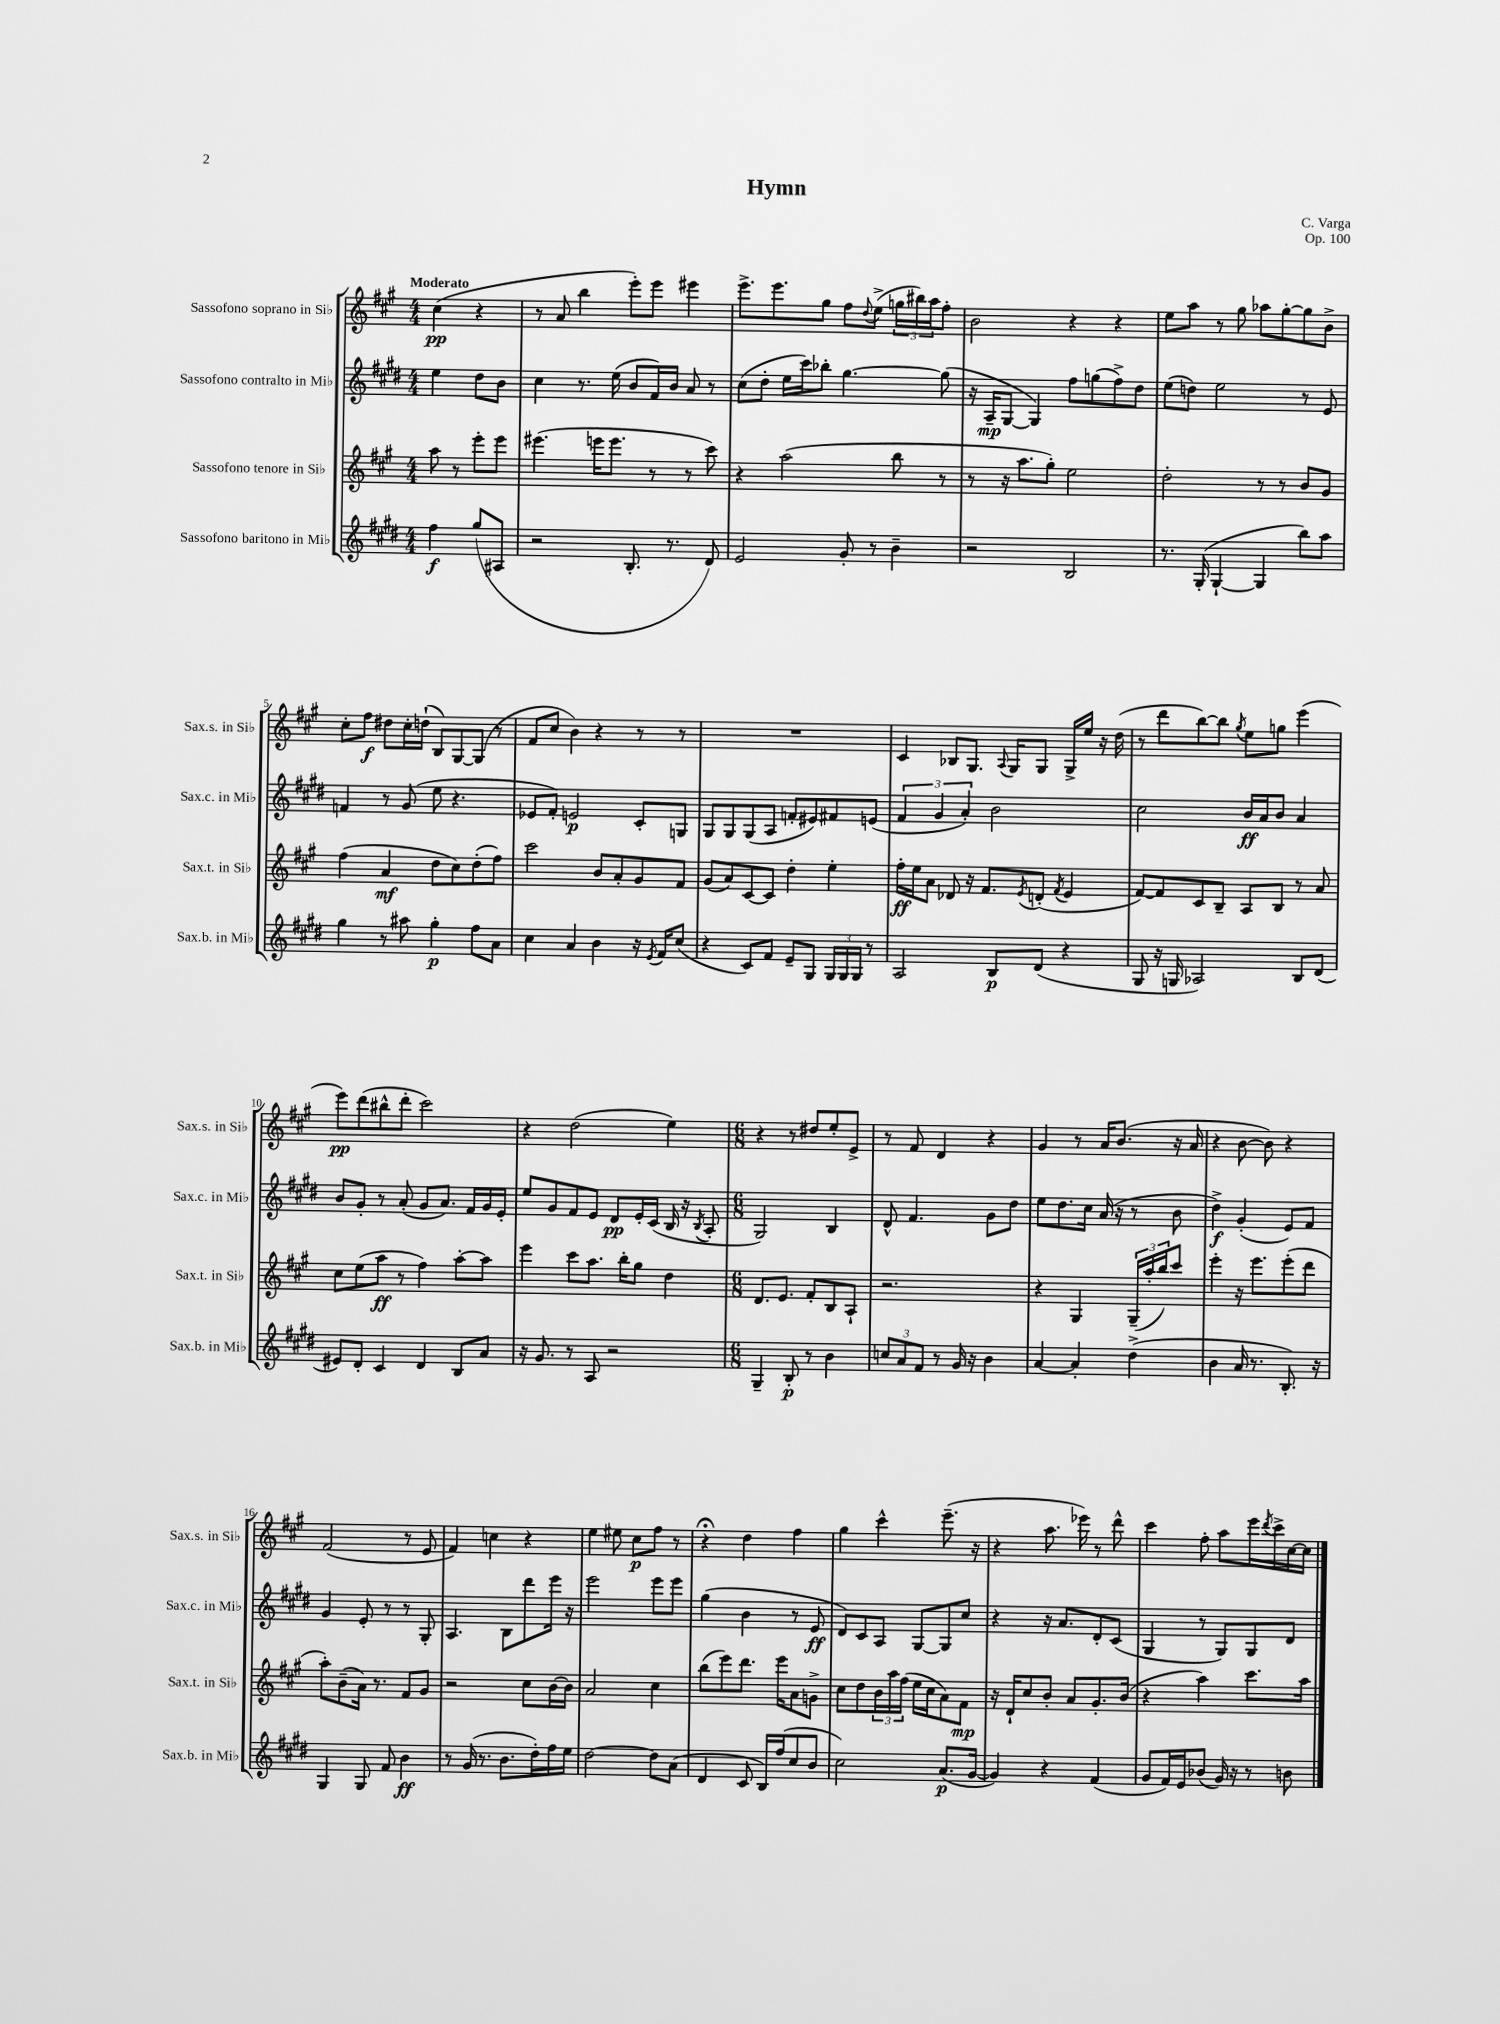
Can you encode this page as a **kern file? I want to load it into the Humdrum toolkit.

**kern	**dynam	**kern	**dynam	**kern	**dynam	**kern	**dynam
*part4	*part4	*part3	*part3	*part2	*part2	*part1	*part1
*staff4	*staff4	*staff3	*staff3	*staff2	*staff2	*staff1	*staff1
*I"Sassofono baritono in Mi♭	*	*I"Sassofono tenore in Si♭	*	*I"Sassofono contralto in Mi♭	*	*I"Sassofono soprano in Si♭	*
*I'Sax.b. in Mi♭	*	*I'Sax.t. in Si♭	*	*I'Sax.c. in Mi♭	*	*I'Sax.s. in Si♭	*
*clefG2	*	*clefG2	*	*clefG2	*	*clefG2	*
*k[f#c#g#d#]	*	*k[f#c#g#]	*	*k[f#c#g#d#]	*	*k[f#c#g#]	*
*M4/4	*	*M4/4	*	*M4/4	*	*M4/4	*
=	=	=	=	=	=	=	=
!	!	!	!	!	!	!LO:TX:a:B:t=Moderato	!
4ff#\	f	8aa\	.	4ee\	.	(4cc#\	pp
.	.	8r	.	.	.	.	.
(8gg#/L	.	8eee'\L	.	8dd#\L	.	4r	.
8A#X/J	.	8eee\J	.	8b\J	.	.	.
=1	=1	=1	=1	=1	=1	=1	=1
2r	.	(4.eee#X\	.	4cc#\	.	8r	.
.	.	.	.	.	.	8a/	.
.	.	.	.	8.r	.	4bb\	.
.	.	16eeen\KL	.	.	.	.	.
.	.	8.eee\J	.	(16ee\	.	.	.
8.B'/	.	.	.	8b/L	.	8eee'\L)	.
.	.	8r	.	16f#/L)	.	8eee\J	.
8.r	.	.	.	16b/JJ	.	.	.
.	.	8r	.	8a/	.	4eee#X\	.
8d#/)	.	8ccc#\)	.	8r	.	.	.
=2	=2	=2	=2	=2	=2	=2	=2
2e/	.	4r	.	(8cc#\L	.	8.eee^\L	.
.	.	.	.	8dd#'\J	.	.	.
.	.	.	.	.	.	8.eee\	.
.	.	(2aa\	.	16ee\LL	.	.	.
.	.	.	.	16ccc#\J)	.	.	.
.	.	.	.	8bb-X'\J	.	8gg#\J	.
8g#'/	.	.	.	[4.gg#\	.	8ff#\L	.
.	.	.	.	.	.	8qqdd/	.
8r	.	.	.	.	.	(8ee^\J	.
4b~\	.	8bb\	.	.	.	24ggn\LL	.
.	.	.	.	.	.	24bb#X\)	.
.	.	.	.	.	.	24aa\J	.
.	.	8r	.	(8gg#\]	.	8ff#'\J	.
=3	=3	=3	=3	=3	=3	=3	=3
2r	.	8r	.	16r	.	2b\	.
.	.	.	.	16A~/KL	mp	.	.
.	.	16r	.	[8G#/J	.	.	.
.	.	8.aa\L	.	.	.	.	.
.	.	.	.	4G#/])	.	.	.
.	.	8gg#'\J)	.	.	.	.	.
2B/	.	2ee\	.	8ff#\L	.	4r	.
.	.	.	.	(8ggn\	.	.	.
.	.	.	.	8ff#^\)	.	4r	.
.	.	.	.	8dd#\J	.	.	.
=4	=4	=4	=4	=4	=4	=4	=4
8.r	.	2dd'\	.	(8ee\L	.	8ee\L	.
.	.	.	.	8ddn\J)	.	8aa\J	.
(16G#'/	.	.	.	.	.	.	.
[4G#`/	.	.	.	2ee\	.	8r	.
.	.	.	.	.	.	8gg#\	.
4G#/]	.	8r	.	.	.	8aa-X\L	.
.	.	8r	.	.	.	[8gg#'\	.
8bb\L)	.	8b/L	.	8r	.	8gg#\]	.
8aa\J	.	8g#/J	.	8e/	.	8b^\J	.
!!LO:LB:g=z
=5	=5	=5	=5	=5	=5	=5	=5
4gg#\	.	(4ff#\	.	4fn/	.	8cc#'\L	.
.	.	.	.	.	.	8ff#\J	f
8r	.	4a/	mf	8r	.	8dd#X\L	.
8aa#X\	.	.	.	(8g#/	.	16cc#'\L	.
.	.	.	.	.	.	(16ddn`\JJ	.
4gg#'\	p	8dd\L	.	8ee\	.	8B/L)	.
.	.	8cc#\)	.	4.r	.	[8G#/	.
8ff#\L	.	(8dd'\	.	.	.	(8G#/J]	.
8a\J	.	8ff#\J)	.	.	.	8r	.
=6	=6	=6	=6	=6	=6	=6	=6
4cc#\	.	2ccc#\	.	8e-X/L	.	8f#/L	.
.	.	.	.	8f#'/J)	.	8cc#/J	.
4a/	.	.	.	2en/	p	4b\)	.
4b\	.	8b/L	.	.	.	4r	.
.	.	8a'/	.	.	.	.	.
16r	.	8g#/	.	8c#'/L	.	8r	.
8qe/	.	.	.	.	.	.	.
16f#/KL	.	.	.	.	.	.	.
(8cc#/J	.	8f#/J	.	8Gn/J	.	8r	.
=7	=7	=7	=7	=7	=7	=7	=7
4r	.	(8g#/L	.	8G#/L	.	1r	.
.	.	8a/)	.	8G#/	.	.	.
8c#/L)	.	[8c#/	.	(8G#/	.	.	.
8f#/J	.	8c#/J]	.	8A/J	.	.	.
8e~/L	.	4dd'\	.	8fn'/L	.	.	.
8G#/J	.	.	.	8e#X/)	.	.	.
24G#/LL	.	4ee'\	.	8f#X/	.	.	.
24G#/	.	.	.	.	.	.	.
24G#/JJ	.	.	.	.	.	.	.
8r	.	.	.	(8en/J	.	.	.
=8	=8	=8	=8	=8	=8	=8	=8
2A/	.	16ff#'\LL	ff	6f#/	.	4c#/	.
.	.	16ee\J	.	.	.	.	.
.	.	8a\J	.	.	.	.	.
.	.	.	.	6g#/	.	.	.
.	.	8d-X/	.	.	.	8B-X/L	.
.	.	.	.	6a'/)	.	.	.
.	.	16r	.	.	.	8.G#/J	.
.	.	8.f#/L	.	.	.	.	.
8B/L	p	.	.	2b\	.	.	.
.	.	.	.	.	.	8qqA/	.
.	.	.	.	.	.	16G#/KL	.
.	.	8qe/	.	.	.	.	.
(8d#/J	.	(8dn'/J	.	.	.	8G#/J	.
.	.	8qf#/	.	.	.	.	.
4r	.	4e/	.	.	.	16G#^/LL	.
.	.	.	.	.	.	16ee/JJ	.
.	.	.	.	.	.	16r	.
.	.	.	.	.	.	(16dd\	.
=9	=9	=9	=9	=9	=9	=9	=9
8G#/	.	[8f#/L)	.	2cc#\	.	8r	.
16r	.	8f#/]	.	.	.	8ddd\L	.
16Gn/	.	.	.	.	.	.	.
2A-X/)	.	8c#/	.	.	.	[8bb\)	.
.	.	8B~/J	.	.	.	8bb\J]	.
.	.	.	.	.	.	8qgg#/	.
.	.	8A/L	.	16b/LL	ff	8ee\L	.
.	.	.	.	16a/J	.	.	.
.	.	8B/J	.	8b/J	.	8ggn\J	.
8B/L	.	8r	.	4a/	.	(4eee\	.
(8d#/J	.	8a/	.	.	.	.	.
!!LO:LB:g=z
=10	=10	=10	=10	=10	=10	=10	=10
8e#X/L)	.	8cc#\L	.	8b/L	.	8eee\L)	pp
8d#'/J	.	(8ee\	.	8g#'/J	.	(8ddd\	.
4c#/	.	8aa\J	ff	8r	.	8bb#X^^\	.
.	.	8r	.	(8a'/	.	8ddd'\J	.
4d#/	.	4ff#\)	.	8g#/L	.	2ccc#\)	.
.	.	.	.	8.a/J)	.	.	.
8B/L	.	[8aa'\L	.	.	.	.	.
.	.	.	.	16f#/LL	.	.	.
8a/J	.	8aa\J]	.	16g#/	.	.	.
.	.	.	.	16e'/JJ	.	.	.
=11	=11	=11	=11	=11	=11	=11	=11
16r	.	4eee\	.	8ee/L	.	4r	.
8.g#/	.	.	.	.	.	.	.
.	.	.	.	8g#/	.	.	.
8r	.	8ccc#\L	.	8f#/	.	(2dd\	.
8A/	.	8.aa\J	.	8e/J	.	.	.
2r	.	.	.	8d#/L	pp	.	.
.	.	16bb'\KL	.	.	.	.	.
.	.	8gg#\J	.	16e'/L	.	.	.
.	.	.	.	(16c#/JJ	.	.	.
.	.	4dd\	.	16B/	.	4ee\)	.
.	.	.	.	16r	.	.	.
.	.	.	.	8qB/	.	.	.
.	.	.	.	8A'/	.	.	.
=12	=12	=12	=12	=12	=12	=12	=12
*M6/8	*	*M6/8	*	*M6/8	*	*M6/8	*
4G#~/	.	8.d/L	.	2G#/)	.	4r	.
.	.	8.e/J	.	.	.	.	.
8B'/	p	.	.	.	.	8r	.
8r	.	8f#'/L	.	.	.	8dd#X/L	.
4b\	.	8B/	.	4B/	.	8ee'/	.
.	.	8A`/J	.	.	.	8e^/J	.
=13	=13	=13	=13	=13	=13	=13	=13
12ccn/L	.	2.r	.	8d#^^/	.	8r	.
12a/	.	.	.	.	.	.	.
.	.	.	.	4.f#/	.	8f#/	.
12f#/J	.	.	.	.	.	.	.
8r	.	.	.	.	.	4d/	.
16g#/	.	.	.	.	.	.	.
16r	.	.	.	.	.	.	.
4b\	.	.	.	8g#\L	.	4r	.
.	.	.	.	8dd#\J	.	.	.
=14	=14	=14	=14	=14	=14	=14	=14
[4a/	.	4r	.	8ee\L	.	4g#/	.
.	.	.	.	8.dd#\	.	.	.
4a'/]	.	4G#/	.	.	.	8r	.
.	.	.	.	16cc#\Jk	.	.	.
.	.	.	.	(16a/	.	16a/KL	.
.	.	.	.	16r	.	(8.b/J	.
(4dd#^\	.	(24G#~/LL	.	8r	.	.	.
.	.	24aa'/	.	.	.	.	.
.	.	24bb/J)	.	.	.	.	.
.	.	8ccc#/J	.	8b\	.	16r	.
.	.	.	.	.	.	16a/	.
=15	=15	=15	=15	=15	=15	=15	=15
4b\	.	4eee'\	.	4dd#^\)	f	4r	.
16a/	.	16r	.	(4g#'/	.	[8b\	.
8.r	.	8.eee\L	.	.	.	.	.
.	.	.	.	.	.	8b\])	.
8.B'/)	.	(8eee'\	.	8e/L)	.	4r	.
.	.	8ddd\J	.	8f#/J	.	.	.
16r	.	.	.	.	.	.	.
!!LO:LB:g=z
=16	=16	=16	=16	=16	=16	=16	=16
4G#/	.	8aa'\L)	.	4g#/	.	(2f#/	.
.	.	(8b~\	.	.	.	.	.
8G#/	.	16a\Jk)	.	8e'/	.	.	.
.	.	8.r	.	.	.	.	.
8f#/	.	.	.	8r	.	.	.
4b\	ff	8f#/L	.	8r	.	8r	.
.	.	8g#/J	.	8G#'/	.	8e/	.
=17	=17	=17	=17	=17	=17	=17	=17
8r	.	2r	.	4.A/	.	4f#/)	.
(16g#/	.	.	.	.	.	.	.
8.r	.	.	.	.	.	.	.
.	.	.	.	.	.	4ccn\	.
8.b\L	.	.	.	8B\L	.	.	.
.	.	8cc#\L	.	8ddd#\	.	4r	.
16dd#'\L)	.	.	.	.	.	.	.
16ff#\	.	[16b\L	.	16eee\Jk	.	.	.
16ee\JJ	.	16b\JJ]	.	16r	.	.	.
=18	=18	=18	=18	=18	=18	=18	=18
[2dd#\	.	2a/	.	2eee\	.	4ee\	.
.	.	.	.	.	.	8ee#X\	.
.	.	.	.	.	.	8cc#\L	p
8dd#\L]	.	4cc#\	.	8eee\L	.	8ff#\J	.
(8a\J	.	.	.	8eee\J	.	8r	.
=19	=19	=19	=19	=19	=19	=19	=19
4d#/	.	(8bb\L	.	(4gg#\	.	4r;<	.
.	.	8eee\)	.	.	.	.	.
8c#/	.	8.ddd\J	.	4b\	.	4dd\	.
16B/LL)	.	.	.	.	.	.	.
(16ff#/J	.	16eee\KL	.	.	.	.	.
8cc#/	.	8a\	.	8r	.	4ff#\	.
8b/J	.	8gn^\J	.	8e/	ff	.	.
=20	=20	=20	=20	=20	=20	=20	=20
2cc#\)	.	8cc#\L	.	8d#/L)	.	4gg#\	.
.	.	8dd\	.	8c#/	.	.	.
.	.	24b\L	.	8A/J	.	4ccc#^^\	.
.	.	24aa\	.	.	.	.	.
.	.	(24ff#\JJ	.	.	.	.	.
.	.	16ee\LL	.	[8G#/L	.	.	.
.	.	16cc#\J	.	.	.	.	.
(8.a/L	p	8a\)	.	8G#/]	.	(8.eee~\	.
.	.	8f#\J	mp	8cc#/J	.	.	.
[16g#/Jk	.	.	.	.	.	16r	.
=21	=21	=21	=21	=21	=21	=21	=21
4g#/])	.	16r	.	4r	.	4r	.
.	.	16d`/KL	.	.	.	.	.
.	.	8cc#/	.	.	.	.	.
4r	.	8b'/J	.	16r	.	8.aa\	.
.	.	.	.	8.a/L	.	.	.
.	.	8a/L	.	.	.	.	.
.	.	.	.	.	.	16eee-X\)	.
(4f#/	.	8.g#'/	.	8d#'/	.	8r	.
.	.	.	.	(8c#/J	.	8ddd^^\	.
.	.	(16b/Jk	.	.	.	.	.
=22	=22	=22	=22	=22	=22	=22	=22
8g#/L	.	4r	.	4G#/	.	4ccc#\	.
16f#/L)	.	.	.	.	.	.	.
16e/J	.	.	.	.	.	.	.
(8b-X/J	.	4aa\)	.	8r	.	8ff#'\	.
16g#/)	.	.	.	8G#/L)	.	8aa\L	.
16r	.	.	.	.	.	.	.
8r	.	8.ccc#\L	.	8G#/	.	16eee\L	.
.	.	.	.	.	.	8qddd/	.
.	.	.	.	.	.	16ccc#^\	.
8bn\	.	.	.	8d#/J	.	[16cc#\	.
.	.	16aa\Jk	.	.	.	16cc#\JJ]	.
==	==	==	==	==	==	==	==
*-	*-	*-	*-	*-	*-	*-	*-
